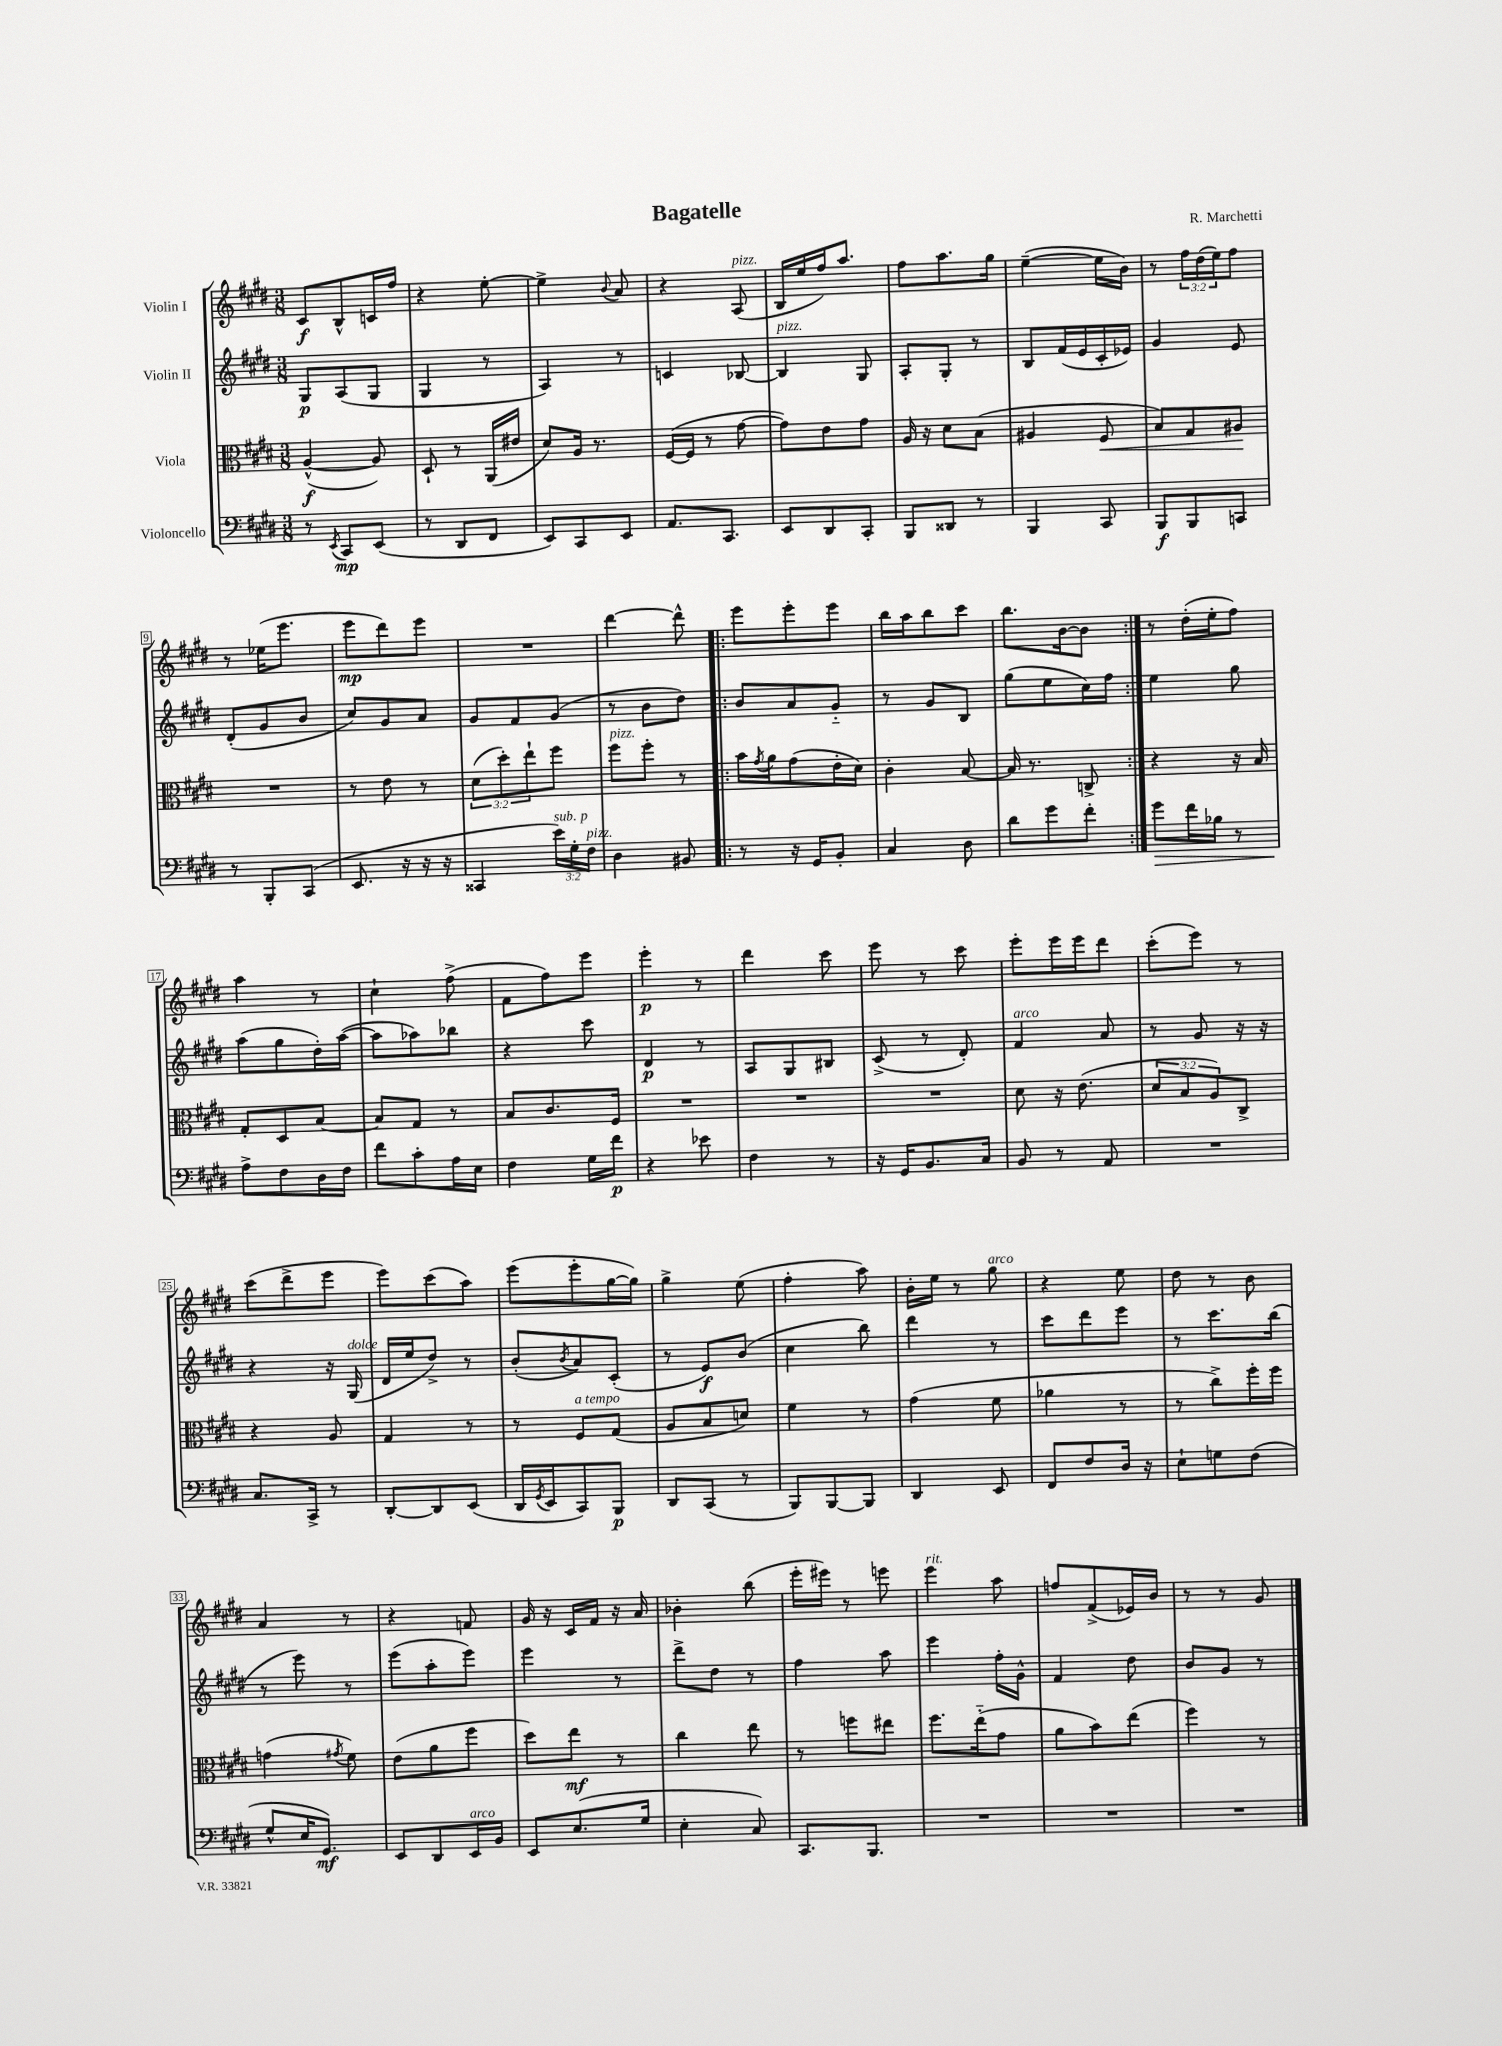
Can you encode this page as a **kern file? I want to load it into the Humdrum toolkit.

**kern	**kern	**kern	**kern
*staff4	*staff3	*staff2	*staff1
*clefF4	*clefC3	*clefG2	*clefG2
*k[f#c#g#d#]	*k[f#c#g#d#]	*k[f#c#g#d#]	*k[f#c#g#d#]
*M3/8	*M3/8	*M3/8	*M3/8
8r	([4A^^	8G#	8c#
8qEE	.	.	.
8CC#	.	(8A	8B^^
(8EE	8A])	8G#	16c
.	.	.	16ff#
=	=	=	=
8r	8D#`	4G#	4r
8DD#	8r	.	.
8FF#	(16AA	8r	[8ee'
.	16e#	.	.
=	=	=	=
8EE)	8d#)	4A)	4ee^]
8CC#	16A	.	.
.	8.r	.	.
.	.	.	8qqb
8EE	.	8r	8a
=	=	=	=
8.AA	([16F#	4c	4r
.	16F#]	.	.
.	8r	.	.
8.CC#	.	.	.
.	[8g#	[8B-	(8A
=	=	=	=
8EE	8g#])	4B-]	16B
.	.	.	16ee
8DD#	8e	.	16ff#)
.	.	.	8.aa
8CC#'	8g#	8G#	.
=	=	=	=
8BBB	16A	8A'	8ff#
.	16r	.	.
8DD##	8d#	8G#'	8.aa
8r	(8B	8r	.
.	.	.	16gg#
=	=	=	=
4BBB	4A#	8B	([4ee~
.	.	(16f#	.
.	.	16e	.
8CC#	8F#	16c#'	16ee]
.	.	16e-)	16b)
=	=	=	=
8BBB	8B)	4g#	8r
8BBB	8G#	.	24ff#
.	.	.	(24dd#
.	.	.	24ee)
8CC	8A#	8e	8ff#
=	=	=	=
8r	4.r	(8d#'	8r
8BBB'	.	8g#	(16ee-
.	.	.	8.eee
(8CC#	.	8b	.
=	=	=	=
8.EE	8r	8cc#)	8eee
.	8e	8g#	8ddd#)
16r	.	.	.
16r	8r	8a	8eee
16r	.	.	.
=	=	=	=
4CC##	(12d#	8g#	4.r
.	12dd#')	.	.
.	.	8f#	.
.	12ee`	.	.
24e)	8ff#	(8g#	.
24G#'	.	.	.
24F#	.	.	.
=	=	=	=
4D#	8ff#	8r	[4ddd#
.	8ff#'	8b	.
8BB#	8r	8dd#)	8ddd#^^]
=!|:	=!|:	=!|:	=!|:
8r	16b	8b	8eee
.	8qg#	.	.
.	16a	.	.
16r	(8g#	8a	8eee'
16GG#	.	.	.
8BB'	16e'	8g#'~	8eee
.	16d#)	.	.
=	=	=	=
4C#	4c#'	8r	16bb
.	.	.	16aa
.	.	8g#	8bb
8D#	[8B	8B	8ccc#
=	=	=	=
8d#	16B]	(8gg#	8.bb
.	8.r	.	.
8g#	.	8ee	.
.	.	.	[16b
8f#'	8C^	16cc#)	8b]
.	.	16ff#	.
=:|!	=:|!	=:|!	=:|!
8g#	4r	4ee	8r
16f#	.	.	(16dd#'
16B-	.	.	16ee'
8r	16r	8gg#	8ff#)
.	16B	.	.
=	=	=	=
8A^	8G#'	(8aa	4aa
8F#	8D#	8gg#	.
16D#	[8B	16dd#')	8r
16F#	.	([16aa	.
=	=	=	=
8f#	8B]	8aa]	4cc#`
8c#'	8G#	8aa-)	.
16A	8r	8bb-	(8ff#^
16E	.	.	.
=	=	=	=
4F#	8B	4r	8f#
.	8.c#	.	8ff#)
16G#	.	8ccc#	8eee
16f#	16F#	.	.
=	=	=	=
4r	4.r	4d#	4eee'
8e-	.	8r	8r
=	=	=	=
4F#	4.r	8A	4ddd#
.	.	8G#	.
8r	.	8B#	8ccc#
=	=	=	=
16r	4.r	(8c#^	8eee
16GG#	.	.	.
8.BB	.	8r	8r
.	.	8d#')	8ccc#
16C#	.	.	.
=	=	=	=
8BB	8d#	4f#	8eee'
8r	16r	.	16eee
.	(8.e	.	16eee
8AA	.	8a	8ddd#
=	=	=	=
4.r	12d#	8r	(8ccc#'
.	12B	.	.
.	.	8g#	8eee)
.	12A)	.	.
.	8C#^	16r	8r
.	.	16r	.
=	=	=	=
8.C#	4r	4r	(8ccc#
.	.	.	8ddd#^
16CC#^	.	.	.
8r	8A	16r	8eee
.	.	(16G#	.
=	=	=	=
[8DD#'	4G#	16d#	8eee)
.	.	16ee	.
8DD#]	.	8dd#^)	(8ccc#
(8EE	8r	8r	8aa)
=	=	=	=
16DD#	8r	(8b'	(8eee
8qGG#	.	.	.
16EE	.	.	.
.	.	8qb	.
8CC#)	8F#	8a)	8eee'
8BBB	(8G#	(8c#'	[16gg#
.	.	.	16gg#])
=	=	=	=
8DD#	8A	8r	4gg#^
(8CC#	8B	8e)	.
8r	8d)	(8b	(8ee
=	=	=	=
8BBB)	4f#	4cc#	4ff#'
[8BBB	.	.	.
8BBB]	8r	8bb)	8aa)
=	=	=	=
4DD#	(4g#	4ddd#	16b'
.	.	.	16ee
.	.	.	8r
8EE	8f#	8r	8gg#
=	=	=	=
8FF#	4a-	8ccc#	4r
8F#	.	8ddd#	.
16D#	8r	8eee	8ee
16r	.	.	.
=	=	=	=
8E`	8r	8r	8dd#
8G	8cc#^)	8.ccc#	8r
(8F#	16ff#'	.	8b
.	16ff#	(16bb	.
=	=	=	=
8G#^^	(4g	8r	4a
16E	.	8eee)	.
8.GG#)	.	.	.
.	8qg#	.	.
.	8f#)	8r	8r
=	=	=	=
8EE	(8e	(8eee	4r
8DD#	8a	8aa'	.
16EE	8ff#	8eee)	8f
16BB	.	.	.
=	=	=	=
8EE	8dd#)	4eee	16g#
.	.	.	16r
(8.E	8ee	.	16c#
.	.	.	16f#
.	8r	8r	16r
16G#	.	.	16a
=	=	=	=
4E'	4cc#	8ddd#^	4b-'
.	.	8dd#	.
8C#)	8ee	8r	(8bb
=	=	=	=
8.CC#	8r	4ff#	16eee'
.	.	.	16eee#)
.	8ff	.	8r
8.BBB	.	.	.
.	8ee#	8aa	8eee
=	=	=	=
4.r	8.ff#	4eee	4eee
.	(16ee'~	.	.
.	8g#	16ff#'	8aa
.	.	16g#^^	.
=	=	=	=
4.r	8a	4f#	8ff
.	8b)	.	(8f#^
.	(8ee	8dd#	16e-)
.	.	.	16b
=	=	=	=
4.r	4ff#)	8b	8r
.	.	8g#	8r
.	8r	8r	8g#
==	==	==	==
*-	*-	*-	*-
